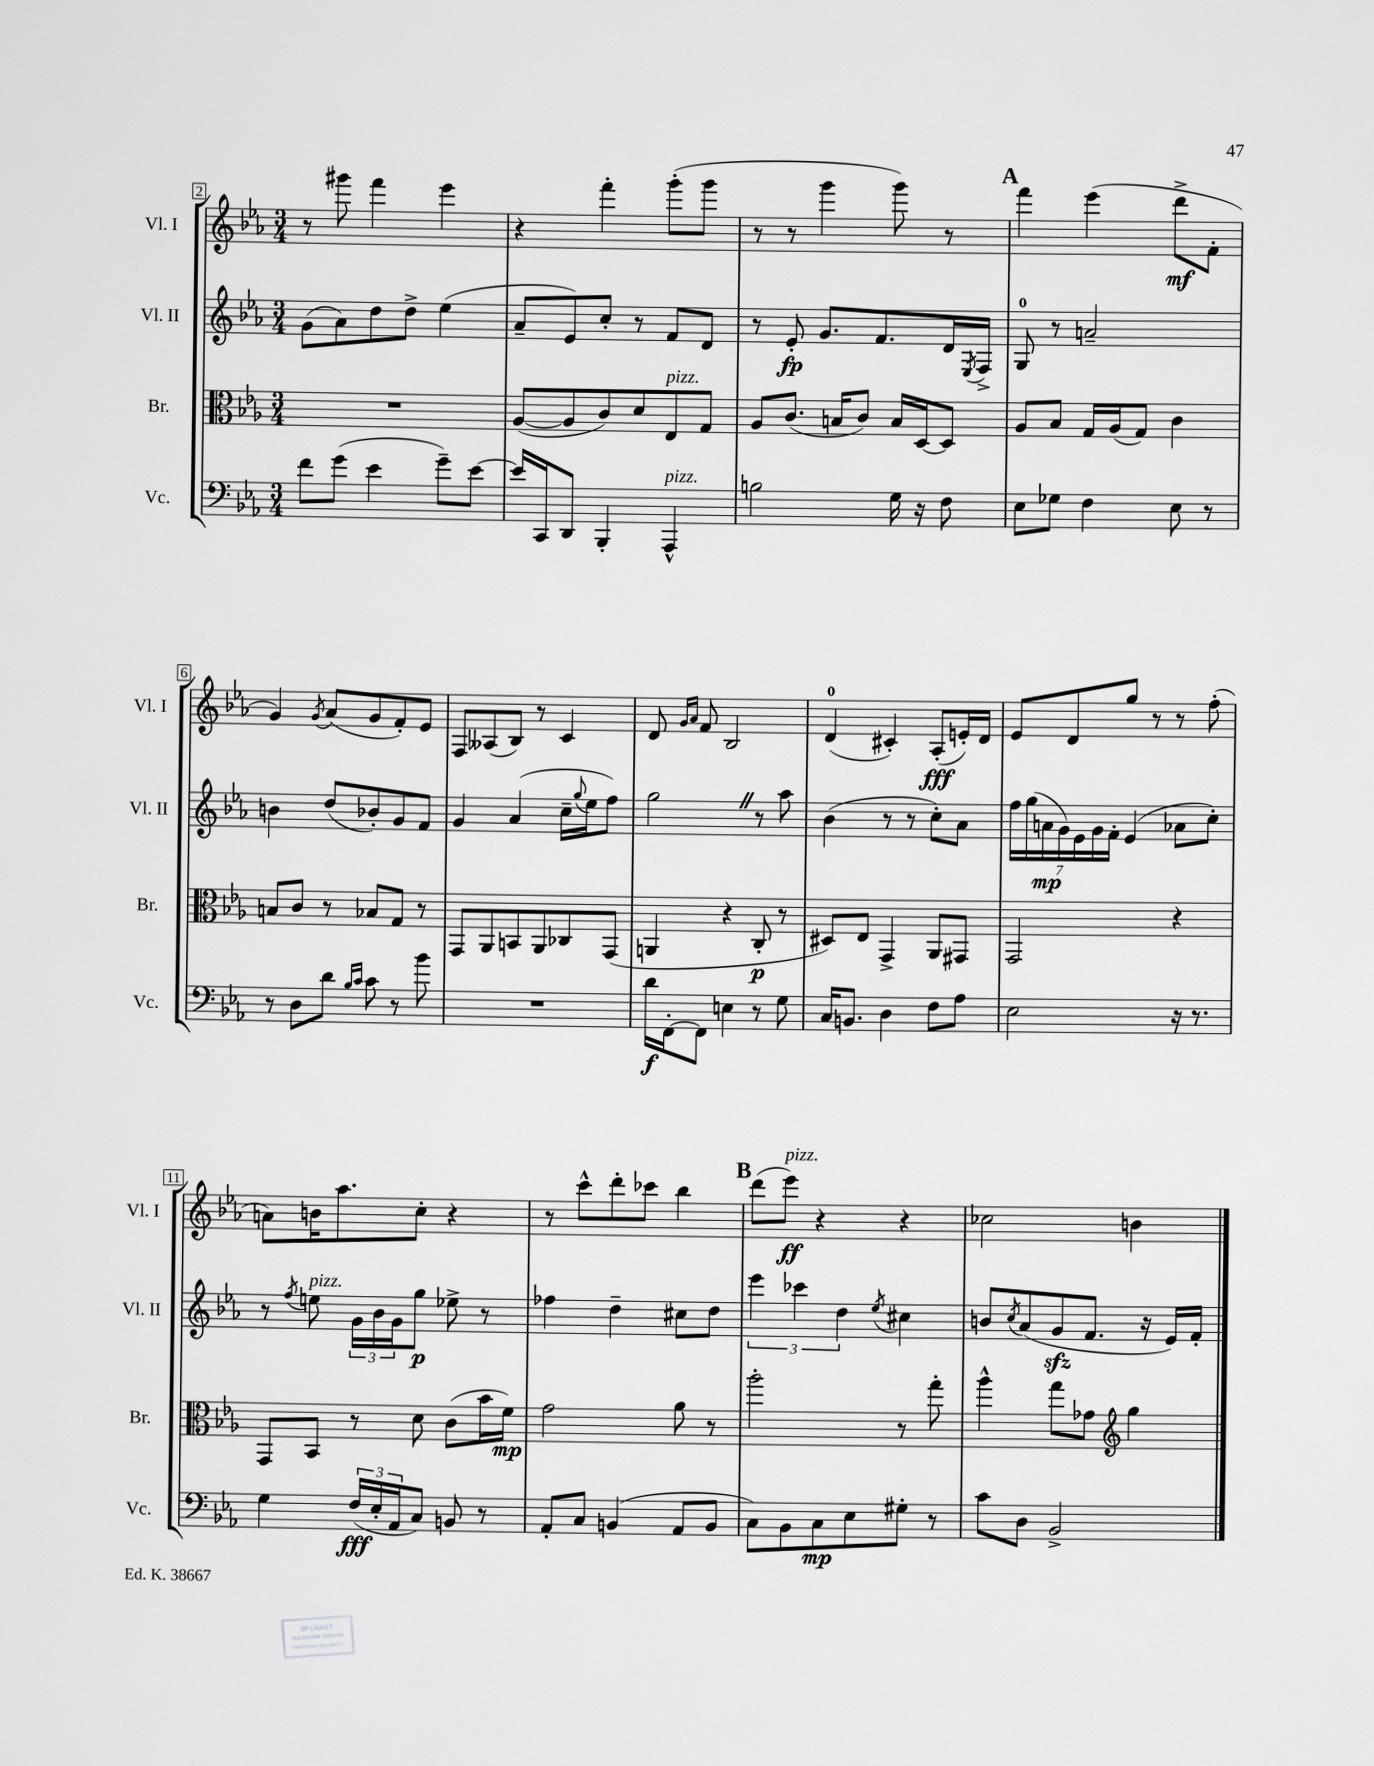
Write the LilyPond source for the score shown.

<<
\new StaffGroup <<
\new Staff = "s0" \with { instrumentName = "Vl. I" shortInstrumentName = "Vl. I" } {
    \clef treble \key ees \major \numericTimeSignature \time 3/4
    r8 gis'''8 f'''4 ees'''4 |
    r4 f'''4-. g'''8-.( g'''8 |
    r8 r8 g'''4 g'''8) r8 |
    \mark \markup { \bold "A" } f'''4 ees'''4( d'''8->\mf f'8-. |
    g'4) \acciaccatura { g'8 } aes'8( g'8 f'8-.) ees'8 |
    f8 aeses8( bes8) r8 c'4 |
    d'8 \grace { g'16 aes'16 } f'8 bes2 |
    d'4-0( cis'4-.) aes8-.\fff( e'16-.) d'16 |
    ees'8 d'8 g''8 r8 r8 f''8-.( |
    a'8) b'16 aes''8. c''8-. r4 |
    r8 c'''8-^ d'''8-. ces'''8 bes''4 |
    \mark \markup { \bold "B" } d'''8( ees'''8\ff^\markup { \italic "pizz." }) r4 r4 |
    ces''2 b'4 \bar "|." |
}
\new Staff = "s1" \with { instrumentName = "Vl. II" shortInstrumentName = "Vl. II" } {
    \clef treble \key ees \major \numericTimeSignature \time 3/4
    g'8( aes'8) d''8 d''8-> ees''4( |
    aes'8-- ees'8) c''8-. r8 f'8 d'8 |
    r8 ees'8-.\fp g'8. f'8. d'16 \acciaccatura { ees8 } f16-> |
    \mark \markup { \bold "A" } g8-0 r8 a'2-- |
    b'4 d''8( bes'8-.) g'8 f'8 |
    g'4 aes'4( c''16-- \appoggiatura { g''8 } ees''16 f''8) |
    g''2 \once \override BreathingSign.text = \markup { \musicglyph "scripts.caesura.straight" } \breathe r8 aes''8 |
    bes'4( r8 r8 c''8-.) aes'8 |
    \tuplet 7/4 { f''16 g''16( a'16\mp g'16) ees'16 g'16 f'16-. } ees'4( aes'8 c''8-.) |
    r8 \acciaccatura { f''8 } e''8^\markup { \italic "pizz." } \tuplet 3/2 { g'16 bes'16 g'16 } g''8\p ees''8-> r8 |
    fes''4 d''4-- cis''8 d''8 |
    \mark \markup { \bold "B" } \tuplet 3/2 { ees'''4 ces'''4 d''4 } \acciaccatura { ees''8 } cis''4 |
    b'8 \acciaccatura { c''8 } aes'8( g'8\sfz f'8. r16 ees'16) f'16-. \bar "|." |
}
\new Staff = "s2" \with { instrumentName = "Br." shortInstrumentName = "Br." } {
    \clef alto \key ees \major \numericTimeSignature \time 3/4
    R2. |
    aes8~( aes8 c'8) d'8 ees8^\markup { \italic "pizz." } g8 |
    aes8 c'8.( b16 c'8) b16 d16~ d8 |
    \mark \markup { \bold "A" } aes8 bes8 g16 aes16( g8) c'4 |
    b8 c'8 r8 bes8 g8 r8 |
    g,8 aes,8 b,8 aes,8 ces8 g,8( |
    a,4 r4 c8-.\p r8 |
    dis8) ees8 g,4-> aes,8 gis,8 |
    g,2 r4 |
    g,8 bes,8 r8 d'8 c'8( bes'16 f'16\mp) |
    g'2 aes'8 r8 |
    \mark \markup { \bold "B" } aes''2-. r8 g''8-. |
    aes''4-^ g''8 ges'8 \clef treble g''4 \bar "|." |
}
\new Staff = "s3" \with { instrumentName = "Vc." shortInstrumentName = "Vc." } {
    \clef bass \key ees \major \numericTimeSignature \time 3/4
    f'8 g'8( ees'4 g'8--) ees'8~ |
    ees'16 c,16 d,8 bes,,4-. aes,,4-^^\markup { \italic "pizz." } |
    b2 g16 r16 f8 |
    \mark \markup { \bold "A" } ees8 ges8 f4 ees8 r8 |
    r8 d8 d'8 \grace { bes16 c'16 } c'8 r8 bes'8 |
    R2. |
    d'16\f f,16~-. f,8 e4 r8 g8 |
    c16 b,8. d4 f8 aes8 |
    ees2 r16 r8. |
    g4 \tuplet 3/2 { f16\fff( ees16-. aes,16 } c8) b,8 r8 |
    aes,8-. c8 b,4( aes,8 b,8 |
    \mark \markup { \bold "B" } c8) bes,8 c8\mp ees8 gis8-. r8 |
    c'8 d8 bes,2-> \bar "|." |
}
>>
>>
\layout { \context { \Score currentBarNumber = #2 \override BarNumber.stencil = #(make-stencil-boxer 0.1 0.3 ly:text-interface::print) } }
